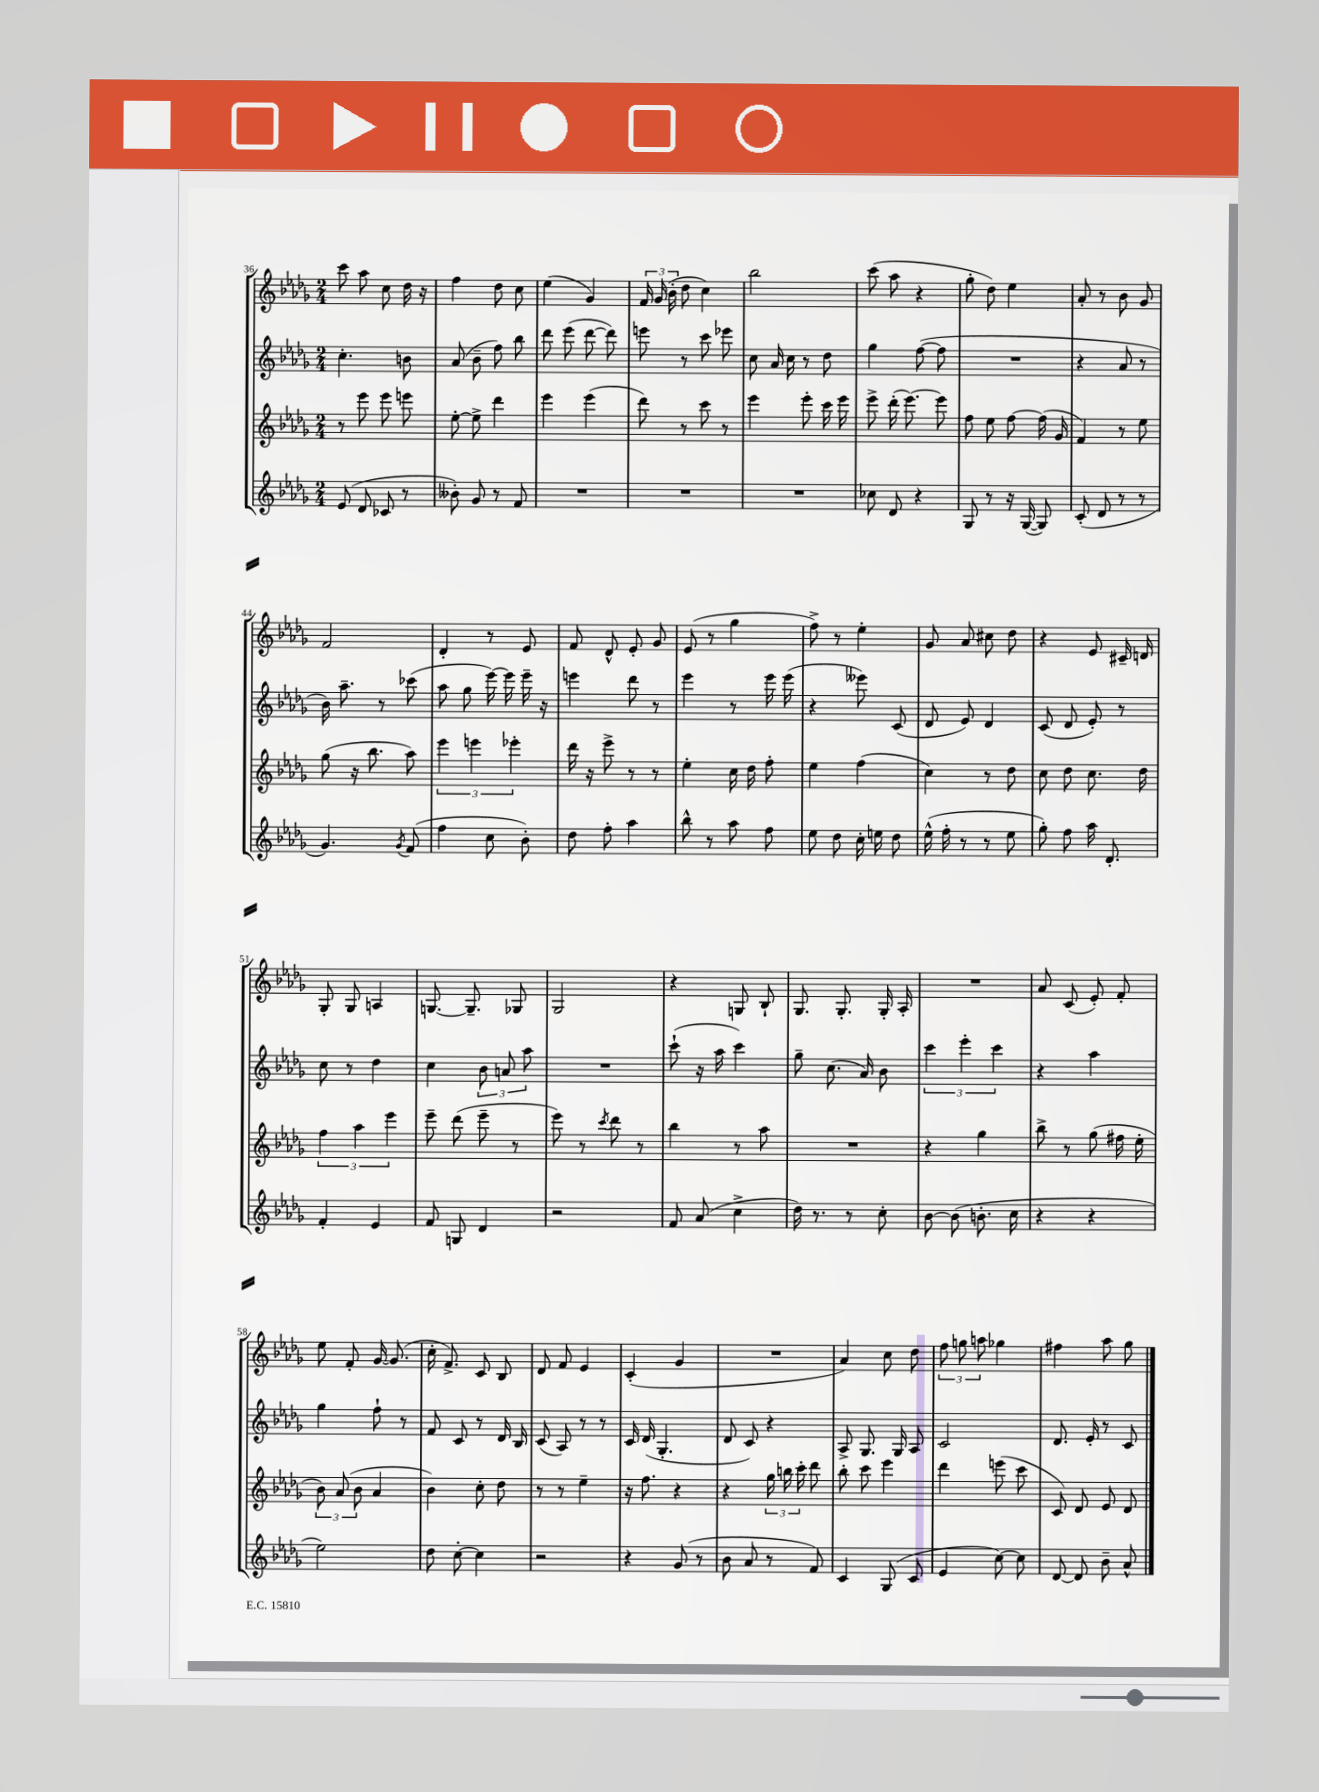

**kern	**kern	**kern	**kern
*staff4	*staff3	*staff2	*staff1
*clefG2	*clefG2	*clefG2	*clefG2
*k[b-e-a-d-g-]	*k[b-e-a-d-g-]	*k[b-e-a-d-g-]	*k[b-e-a-d-g-]
*M2/4	*M2/4	*M2/4	*M2/4
(8e-	8r	4.cc'	8ccc
8d-	8eee-	.	8aa-
8c-	8eee-	.	8cc
8r	8eee	8b	16dd-
.	.	.	16r
=	=	=	=
8b--')	[8ee-'	(8a-	4ff
8g-	8ee-^]	8b-~	.
8r	4ddd-	8ff)	8dd-
8f	.	8bb-	8cc
=	=	=	=
2r	4eee-	8ddd-	(4ee-
.	.	(8eee-	.
.	(4eee-	[8ddd-	4g-)
.	.	8ddd-])	.
=	=	=	=
2r	8ddd-)	8eee	24f
.	.	.	(24g-
.	.	.	24b-'
.	8r	8r	8dd-
.	8ccc	8ccc	4cc)
.	8r	8eee-	.
=	=	=	=
2r	4eee-	8cc	2bb-
.	.	16a-	.
.	.	16cc	.
.	8eee-'	8r	.
.	16ccc	8dd-	.
.	16eee-	.	.
=	=	=	=
8cc-	8eee-^	4gg-	(8ccc
8d-	(16ddd-'	.	8aa-
.	[8.eee-)	.	.
4r	.	([8ff	4r
.	8eee-]	8ff]	.
=	=	=	=
8G-	8ff	2r	8gg-'
8r	8ee-	.	8dd-)
16r	[8ff	.	4ee-
([16G-	.	.	.
8G-])	(16ff]	.	.
.	16g-	.	.
=	=	=	=
(8c'	4f)	4r	8a-'
8d-	.	.	8r
8r	8r	8a-	8b-
8r	8ee-	8r	8g-
=	=	=	=
4.g-)	(8gg-	16b-)	2f
.	.	8.aa-~	.
.	16r	.	.
.	8.bb-	.	.
.	.	8r	.
8qg-	.	.	.
(8f	8aa-)	(8ccc-	.
=	=	=	=
4ff	6eee-	8aa-	4d-'
.	.	8gg-	.
.	6eee	.	.
8cc	.	[16eee-)	8r
.	.	16eee-]	.
.	6eee-'	.	.
8b-')	.	16eee-~	8e-
.	.	16r	.
=	=	=	=
8dd-	16ddd-	4eee	8f
.	16r	.	.
8ff'	8eee-^	.	8d-^^
4aa-	8r	8ddd-	8e-'
.	8r	8r	8g-
=	=	=	=
8bb-^^	4ee-'	4eee-	(8e-
8r	.	.	8r
8aa-	16cc	8r	4gg-
.	16dd-	.	.
8ff	8ff'	16eee-	.
.	.	(16eee-	.
=	=	=	=
8ee-	4ee-	4r	8ff^)
8dd-	.	.	8r
16cc'	(4ff	8eee--)	4ee-'
16ee	.	.	.
8dd-	.	(8c	.
=	=	=	=
(16ee-^^	4cc)	8d-	8g-
16ff'	.	.	.
8r	.	8e-)	8a-
8r	8r	4d-	8cc#
8ee-	8dd-	.	8dd-
=	=	=	=
8gg-')	8cc	(8c	4r
8ff	8dd-	8d-	.
16aa-	8.cc	8e-')	8e-
8.d-'	.	.	.
.	.	8r	16c#~
.	16dd-	.	16d
=	=	=	=
4f'	6ff	8cc	8G-'
.	.	8r	8G-
.	6aa-	.	.
4e-	.	4dd-	4A
.	6eee-	.	.
=	=	=	=
8f	8eee-~	4cc	[8.G
8G	(8ddd-	.	.
.	.	.	8.G~]
4d-	8eee-~	12b-	.
.	.	12a	.
.	8r	.	8G-
.	.	12aa-	.
=	=	=	=
2r	8eee-)	2r	2G-
.	8r	.	.
.	8qccc	.	.
.	8ddd-	.	.
.	8r	.	.
=	=	=	=
8f	4bb-	(8ccc`	4r
(8a-	.	16r	.
.	.	16aa-	.
4cc^	8r	4ccc)	8G
.	8aa-	.	8B-`
=	=	=	=
16dd-)	2r	8gg-~	8.G-
8.r	.	.	.
.	.	(8.cc	.
.	.	.	8.G-'
8r	.	.	.
.	.	16a-)	.
8cc'	.	8b-	16G-'
.	.	.	16A-'
=	=	=	=
[8b-	4r	6ccc	2r
(8b-]	.	.	.
.	.	6eee-'	.
8.b'	4gg-	.	.
.	.	6ccc	.
16cc	.	.	.
=	=	=	=
4r	8bb-^	4r	8a-
.	8r	.	(8c
4r	(8gg-	4aa-	8e-')
.	16ff#	.	8f'
.	16ee-'	.	.
=	=	=	=
2ee-)	12b-)	4gg-	8ee-
.	(12a-	.	.
.	.	.	8f'
.	12b-	.	.
.	4a-	8ff`	[16g-
.	.	.	(8.g-]
.	.	8r	.
=	=	=	=
8dd-	4b-)	8f	16cc'
.	.	.	8.f^)
[8cc'	.	8c	.
4cc]	8cc'	8r	8c
.	8dd-	16d-	8B-
.	.	16B-	.
=	=	=	=
2r	8r	(8c	8d-
.	8r	8A-)	8f
.	4ee-~	8r	4e-
.	.	8r	.
=	=	=	=
4r	16r	16c	(4c'
.	8.ff	(16d-	.
.	.	4.G-'	.
(8g-	4r	.	4g-
8r	.	.	.
=	=	=	=
8b-	4r	8d-	2r
8a-	.	8c)	.
8r	24gg-	4r	.
.	24bb	.	.
.	24ccc'	.	.
8f)	8ddd-	.	.
=	=	=	=
4c	8bb-'	8A-^	4a-)
.	8ccc	8.G-	.
(8G-	4eee-	.	8cc
.	.	16G-	.
8c	.	8A-	8dd-
=	=	=	=
4e-	4ddd-	2c	12ff
.	.	.	12gg
.	.	.	12aa
[8cc)	(8eee	.	4gg-
8cc]	8ccc	.	.
=	=	=	=
[8d-	8c)	8.d-	4ff#
8d-]	8d-	.	.
.	.	16e-'	.
8b-~	8e-	8r	8aa-
8a-^^	8d-	8c	8gg-
==	==	==	==
*-	*-	*-	*-
